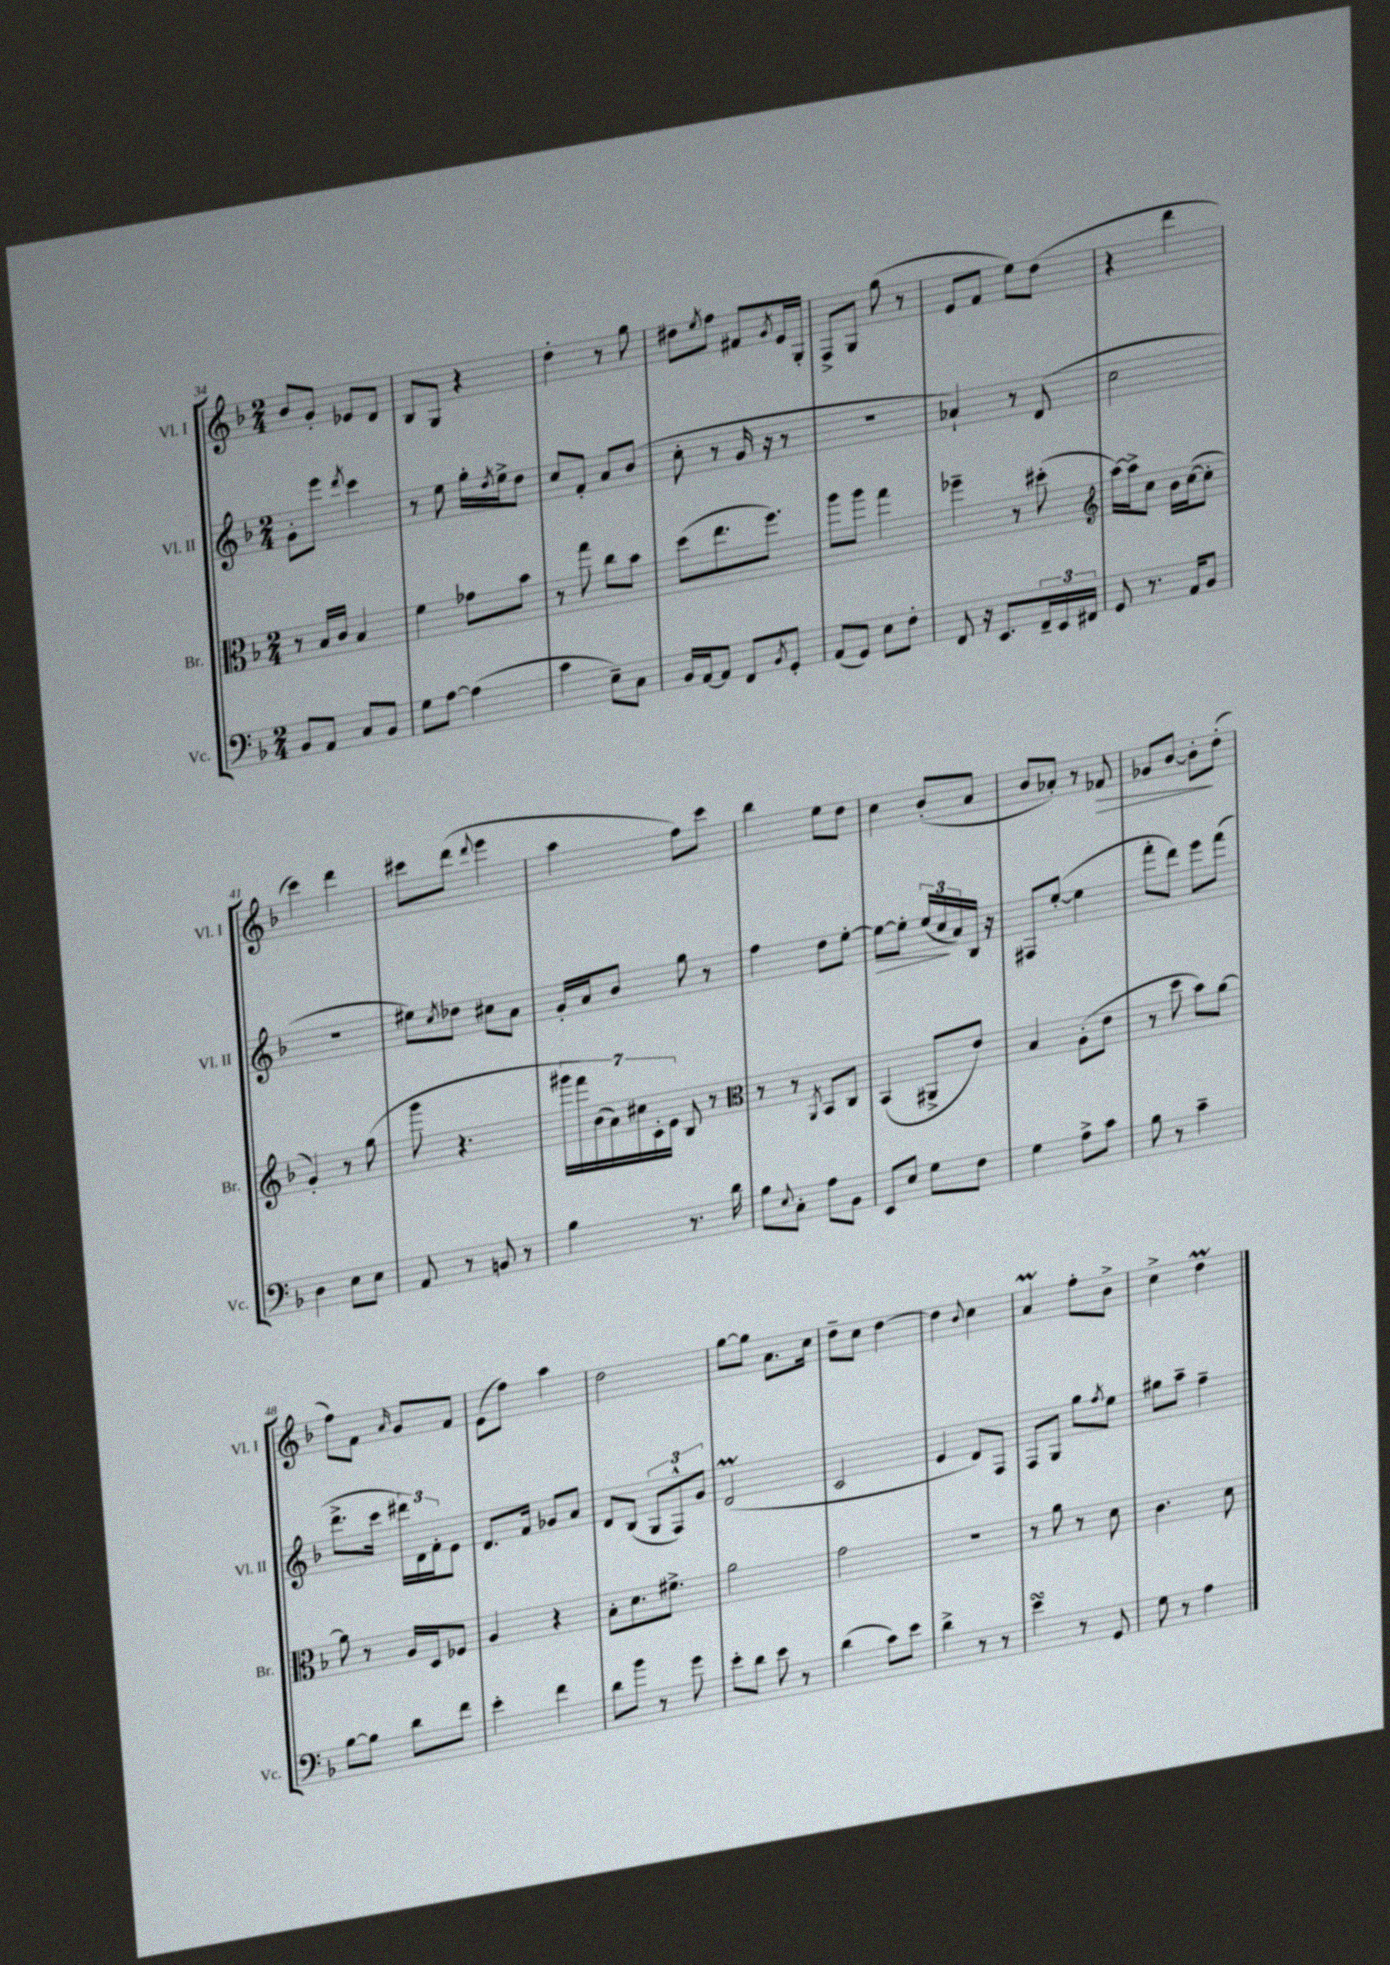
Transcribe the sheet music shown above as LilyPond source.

<<
\new StaffGroup <<
\new Staff = "s0" \with { instrumentName = "Vl. I" shortInstrumentName = "Vl. I" } {
    \clef treble \key f \major \numericTimeSignature \time 2/4
    bes'8 g'8-. ees'8 d'8 |
    bes8 g8 r4 |
    d''4-. r8 g''8 |
    dis''8 \acciaccatura { e''8 } f''8 fis'8 \acciaccatura { g'8 } e'16 g16-. |
    f8-> g8 g''8( r8 |
    e'8 f'8 e''8) d''8( |
    r4 d'''4 |
    c'''4) d'''4 |
    cis'''8 d'''8( \appoggiatura { d'''8 } e'''4 |
    a''4 f''8) c'''8 |
    bes''4 e''8 d''8 |
    c''4 bes'8-.( a'8 |
    bes'8 aes'8-.) r8 fes'8\> |
    ges'8 bes'8~ bes'8-.\! d''8-.( |
    f''8) f'8 \grace { a'16 } g'8 f'8 |
    e'8( f''8) a''4 |
    d''2 |
    g''8~ g''8 a'8. c''16 |
    d''8-- c''8 d''4~ |
    d''4 \appoggiatura { bes'8 } c''4 |
    a'4\prall f''8-. bes'8-> |
    c''4-> d''4\prall \bar "|." |
}
\new Staff = "s1" \with { instrumentName = "Vl. II" shortInstrumentName = "Vl. II" } {
    \clef treble \key f \major \numericTimeSignature \time 2/4
    g'8-. e'''8 \acciaccatura { d'''8 } c'''4 |
    r8 e''8 g''16-. \acciaccatura { d''8 } e''16-> d''8 |
    c''8 f'8-. a'8 bes'8( |
    c''8-. r8 g'16 r16 r8 |
    r2 |
    aes'4-!) r8 d'8( |
    c''2 |
    r2 |
    eis''8) \acciaccatura { c''8 } des''8 cis''8 a'8 |
    g'16-. a'16 bes'8 g''8 r8 |
    f''4 d''8 e''8~-. |
    e''8~\> e''8-. \tuplet 3/2 { e''16( c''16\! a'16) } bes16 r16 |
    fis8 e''8~-.( e''4 |
    f'''8-. d'''8) e'''8 f'''8( |
    d'''8.-> c'''16 \tuplet 3/2 { dis'''16) d'16 f'16-. } e'8 |
    d'8. f'16 ges'8 a'8 |
    d'8 bes8( \tuplet 3/2 { g8 f8-^) g'8 } |
    d'2\prall( |
    c'2 |
    e'4 d'8) f8 |
    f8 g8 g''8 \acciaccatura { f''8 } e''8 |
    gis''8 a''8-- f''4-- \bar "|." |
}
\new Staff = "s2" \with { instrumentName = "Br." shortInstrumentName = "Br." } {
    \clef alto \key f \major \numericTimeSignature \time 2/4
    r8 bes16 c'16 bes4 |
    f'4 ges'8 bes'8 |
    r8 g''8 c''8 bes'8 |
    d''8( e''8. f''8.) |
    a''8 a''8 g''4 |
    fes''4-- r8 dis''8-.( |
    \clef treble a''16~) a''16-> c''8 bes'16 c''16~( c''8-. |
    g'4-.) r8 g''8( |
    g'''8 r4. |
    \tuplet 7/4 { gis'''16 f'''16) bes'16( a'16) cis''16 c'16-. e'16 } bes8 r8 |
    \clef alto r8 r8 \acciaccatura { a,8 } bes,8 c8 |
    bes,4( ais,8-> e'8) |
    bes4 a8-.( e'8 |
    r8 d''8 bes'8) a'8~ |
    a'8 r8 a16 d16 fes8 |
    a4 r4 |
    bes8-. d'8. fis'8.-> |
    a'2 |
    g'2 |
    R2 |
    r8 a'8 r8 d'8 |
    c'4. d'8 \bar "|." |
}
\new Staff = "s3" \with { instrumentName = "Vc." shortInstrumentName = "Vc." } {
    \clef bass \key f \major \numericTimeSignature \time 2/4
    bes,8 a,8 c8 bes,8 |
    g8 a8~ a4( |
    c'4 e8--) c8 |
    bes,16 a,16~ a,8 f,8 \acciaccatura { bes,8 } g,8-. |
    a,8( g,8) e8 f8-. |
    f,8 r16 e,8. \tuplet 3/2 { f,16-- e,16 fis,16 } |
    g,8 r8. a,16 bes,8 |
    d4 e8 e8 |
    a,8 r8 b,8 r8 |
    bes4 r8. d'16 |
    bes8 \appoggiatura { e8 } c8-. a8 bes,8 |
    e,8 e8 g8 f8 |
    g4 a8-> c'8 |
    bes8 r8 c'4-- |
    bes8~ bes8 d'8 f'8 |
    e'4-. f'4 |
    d'8 bes'8 r8 g'8 |
    e'8-. d'8 e'8 r8 |
    d'4( c'8) e'8 |
    d'4-> r8 r8 |
    e'4\turn r8 g,8 |
    g8 r8 a4 \bar "|." |
}
>>
>>
\layout { \context { \Score currentBarNumber = #34 } }
